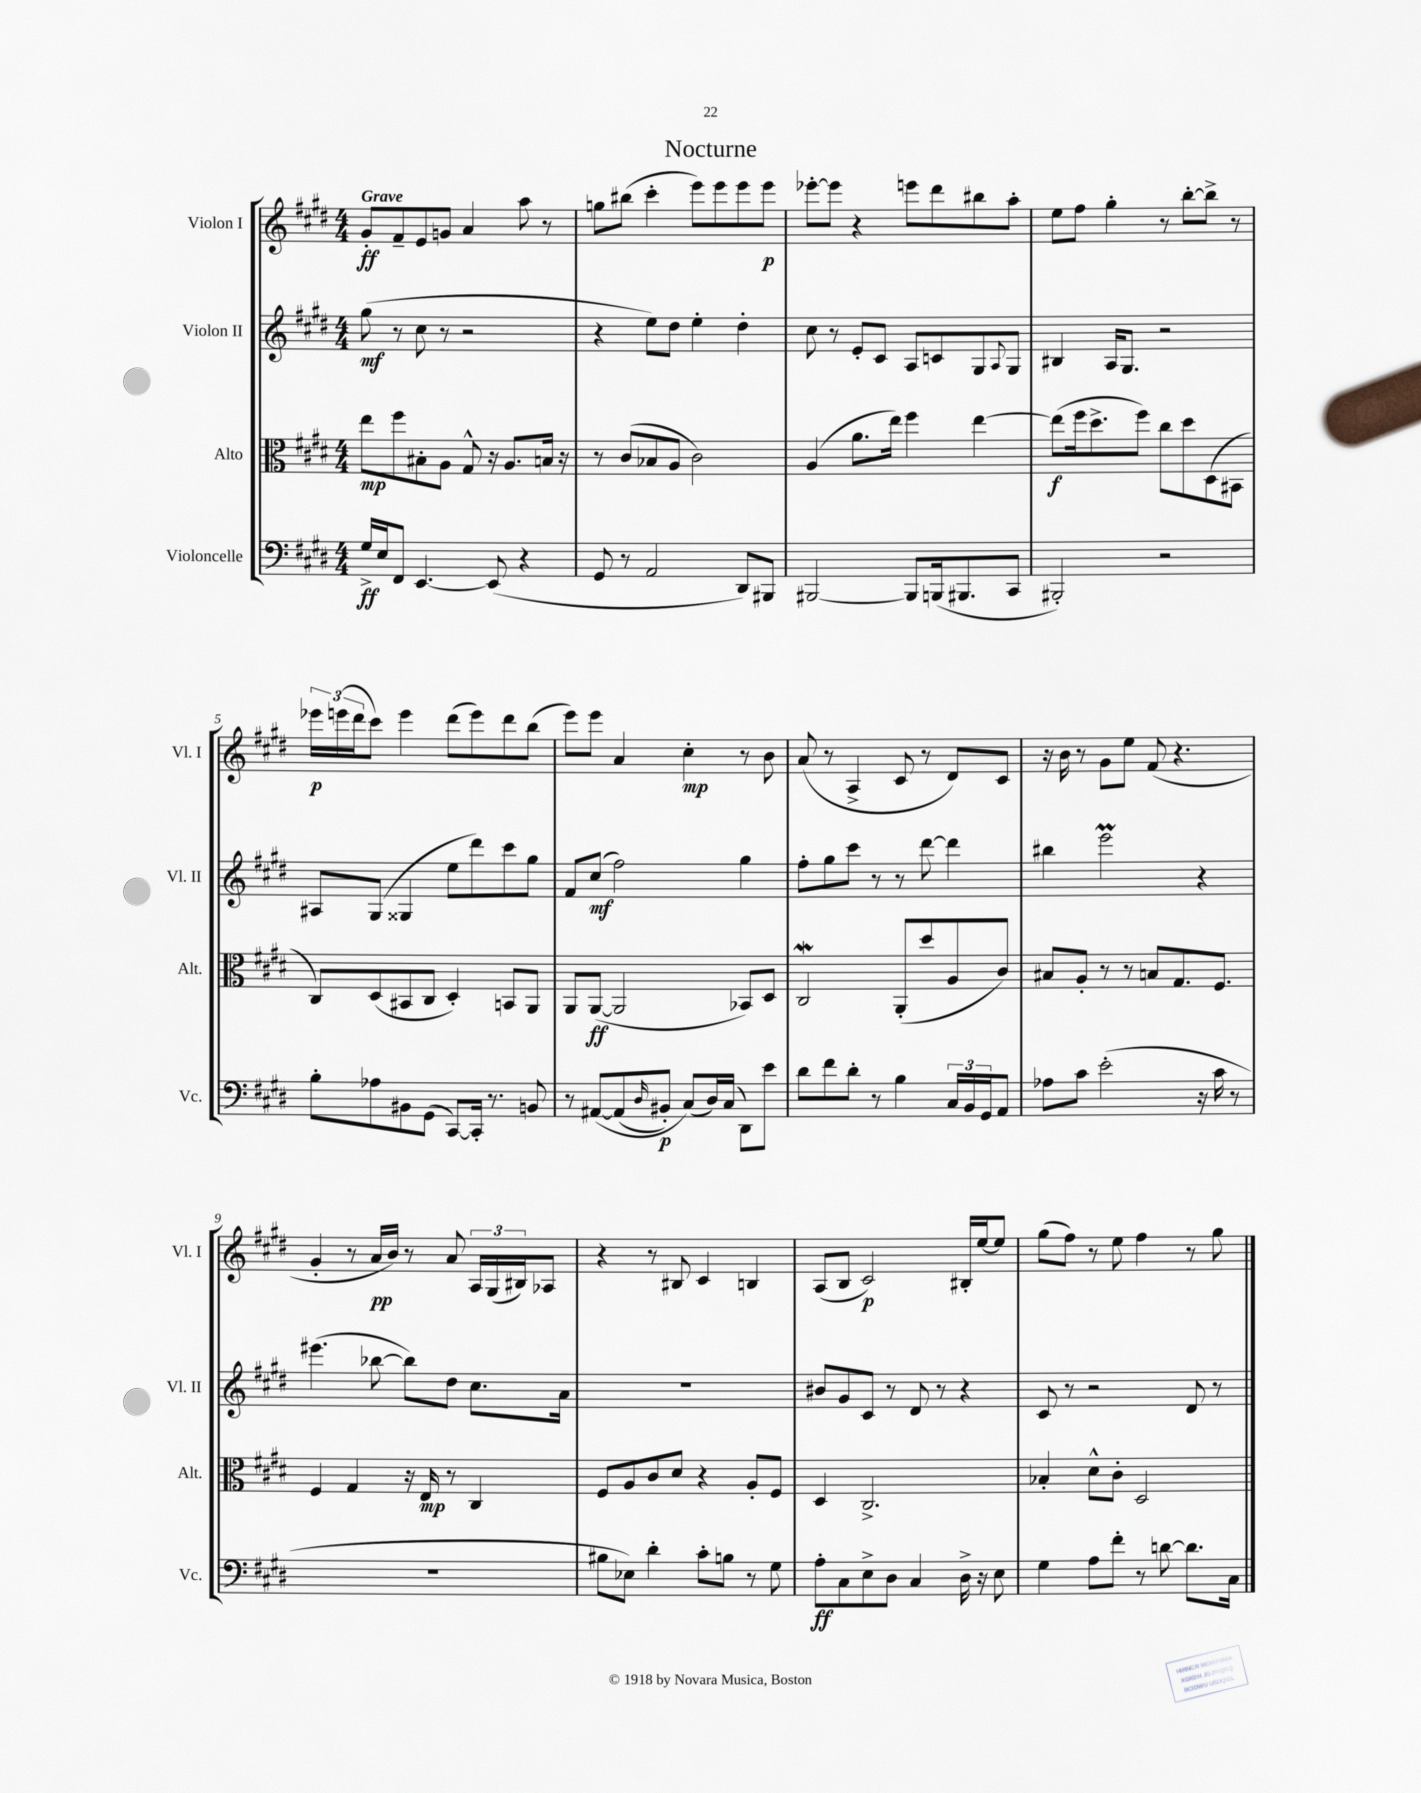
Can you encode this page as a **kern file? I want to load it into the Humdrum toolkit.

**kern	**dynam	**kern	**dynam	**kern	**dynam	**kern	**dynam
*part4	*part4	*part3	*part3	*part2	*part2	*part1	*part1
*staff4	*staff4	*staff3	*staff3	*staff2	*staff2	*staff1	*staff1
*I"Violoncelle	*	*I"Alto	*	*I"Violon II	*	*I"Violon I	*
*I'Vc.	*	*I'Alt.	*	*I'Vl. II	*	*I'Vl. I	*
*clefF4	*	*clefC3	*	*clefG2	*	*clefG2	*
*k[f#c#g#d#]	*	*k[f#c#g#d#]	*	*k[f#c#g#d#]	*	*k[f#c#g#d#]	*
*M4/4	*	*M4/4	*	*M4/4	*	*M4/4	*
=1	=1	=1	=1	=1	=1	=1	=1
!	!	!	!	!	!	!LO:TX:a:B:t=Grave	!
16G#^/LL	ff	8ee\L	mp	(8gg#\	mf	8g#'/L	ff
16E/J	.	.	.	.	.	.	.
8FF#/J	.	8ff#\	.	8r	.	8f#~/	.
[4.EE/	.	8B#X'\	.	8cc#\	.	8e/	.
.	.	8A\J	.	8r	.	8gn/J	.
.	.	8G#^^/	.	2r	.	4a/	.
(8EE/]	.	16r	.	.	.	.	.
.	.	8.A/L	.	.	.	.	.
4r	.	.	.	.	.	8aa\	.
.	.	16Bn/Jk	.	.	.	8r	.
.	.	16r	.	.	.	.	.
=2	=2	=2	=2	=2	=2	=2	=2
8GG#/	.	8r	.	4r	.	8ggn\L	.
8r	.	(8c#/L	.	.	.	(8bb#X\J	.
2AA/	.	8B-X/	.	8ee\L)	.	4ccc#'\	.
.	.	8A/J	.	8dd#\J	.	.	.
.	.	2c#\)	.	4ee'\	.	8eee\L)	.
.	.	.	.	.	.	8eee\	.
8DD#/L)	.	.	.	4dd#'\	.	8eee\	.
8BBB#X/J	.	.	.	.	.	8eee\J	p
=3	=3	=3	=3	=3	=3	=3	=3
[2BBB#X/	.	(4A/	.	8cc#\	.	[8eee-X'\L	.
.	.	.	.	8r	.	8eee-\J]	.
.	.	8.a\L	.	8e'/L	.	4r	.
.	.	.	.	8c#/J	.	.	.
.	.	16ee\Jk)	.	.	.	.	.
8BBB#/L]	.	4ff#\	.	8A/L	.	8eeen\L	.
(16BBBn/k	.	.	.	8cn/	.	8ddd#\	.
8.BBB#X/	.	.	.	.	.	.	.
.	.	[4ee\	.	8G#/	.	8bb#X\	.
.	.	.	.	8qqA/	.	.	.
8CC#/J	.	.	.	8G#/J	.	8aa'\J	.
=4	=4	=4	=4	=4	=4	=4	=4
2BBB#X'/)	.	(8ee\L]	f	4B#X/	.	8ee\L	.
.	.	16ff#\k	.	.	.	8ff#\J	.
.	.	8.dd#^\	.	.	.	.	.
.	.	.	.	16A/KL	.	4gg#'\	.
.	.	.	.	8.G#/J	.	.	.
.	.	8ff#\J)	.	.	.	.	.
2r	.	8cc#\L	.	2r	.	8r	.
.	.	8dd#\	.	.	.	[8bb'\L	.
.	.	(8D#\	.	.	.	8bb^\J]	.
.	.	8BB#X\J	.	.	.	8r	.
!!LO:LB:g=z
=5	=5	=5	=5	=5	=5	=5	=5
8B'\L	.	8C#/L)	.	8A#X/L	.	24eee-X\LL	p
.	.	.	.	.	.	(24eeen\	.
.	.	.	.	.	.	24ddd#\J	.
8A-X\	.	(8D#/	.	(8G#/J	.	8ccc#\J)	.
8BB#X\	.	8BB#X/	.	4G##X/	.	4eee\	.
(8GG#\J	.	8C#/J	.	.	.	.	.
[8CC#/L)	.	4D#'/)	.	8ee\L	.	(8ddd#\L	.
16CC#'/Jk]	.	.	.	8ddd#\)	.	8eee\)	.
8.r	.	.	.	.	.	.	.
.	.	8BBn/L	.	8ccc#\	.	8ddd#\	.
8BBn/	.	8AA/J	.	8gg#\J	.	(8bb\J	.
=6	=6	=6	=6	=6	=6	=6	=6
8r	.	8AA/L	.	8f#/L	.	8eee\L)	.
([8AA#X/L	.	([8AA/J	ff	(8cc#/J	mf	8eee\J	.
(8AA#/]	.	2AA/]	.	2ff#\)	.	4a/	.
16qqD#/	.	.	.	.	.	.	.
8BB#X'/J)	p	.	.	.	.	.	.
(8C#/L)	.	.	.	.	.	4cc#'\	mp
16D#/L)	.	.	.	.	.	.	.
(16C#/JJ	.	.	.	.	.	.	.
8DD#\L)	.	8BB-X/L)	.	4gg#\	.	8r	.
8e\J	.	8D#/J	.	.	.	8b\	.
=7	=7	=7	=7	=7	=7	=7	=7
8d#\L	.	2C#W/	.	8ff#'\L	.	(8a/	.
8f#\	.	.	.	8gg#\	.	8r	.
8d#'\J	.	.	.	8ccc#\J	.	4A^/	.
8r	.	.	.	8r	.	.	.
4B\	.	(8AA'/L	.	8r	.	8c#/	.
.	.	8dd#/	.	[8ddd#\	.	8r	.
24C#/LL	.	8A/	.	4ddd#\]	.	8d#/L)	.
24BB/	.	.	.	.	.	.	.
24GG#/J	.	.	.	.	.	.	.
8AA/J	.	8c#/J)	.	.	.	8c#/J	.
=8	=8	=8	=8	=8	=8	=8	=8
8A-X\L	.	8B#X/L	.	4bb#X\	.	16r	.
.	.	.	.	.	.	16b\	.
8c#\J	.	8A'/J	.	.	.	8r	.
(2e'\	.	8r	.	2eeeM\	.	8g#\L	.
.	.	8r	.	.	.	8ee\J	.
.	.	8Bn/L	.	.	.	(8f#/	.
.	.	8.G#/	.	.	.	4.r	.
16r	.	.	.	4r	.	.	.
16c#\	.	8.F#/J	.	.	.	.	.
8r	.	.	.	.	.	.	.
!!LO:LB:g=z
=9	=9	=9	=9	=9	=9	=9	=9
1r	.	4F#/	.	(4.eee#X\	.	4g#'/	.
.	.	4G#/	.	.	.	8r	.
.	.	.	.	[8bb-X\	.	16a/LL	pp
.	.	.	.	.	.	16b/JJ)	.
.	.	16r	.	8bb-\L])	.	8r	.
.	.	16E/	mp	.	.	.	.
.	.	8r	.	8dd#\J	.	8a/	.
.	.	4C#/	.	8.cc#\L	.	24A/LL	.
.	.	.	.	.	.	(24G#/	.
.	.	.	.	.	.	24B#X/J)	.
.	.	.	.	.	.	8A-X/J	.
.	.	.	.	16a\Jk	.	.	.
=10	=10	=10	=10	=10	=10	=10	=10
8B#X\L	.	8F#/L	.	1r	.	4r	.
8E-X\J)	.	8A/	.	.	.	.	.
4d#'\	.	8c#/	.	.	.	8r	.
.	.	8d#/J	.	.	.	8B#X/	.
8c#'\L	.	4r	.	.	.	4c#/	.
8Bn\J	.	.	.	.	.	.	.
8r	.	8A'/L	.	.	.	4Bn/	.
8G#\	.	8F#/J	.	.	.	.	.
=11	=11	=11	=11	=11	=11	=11	=11
8A'\L	ff	4D#/	.	8b#X/L	.	(8A/L	.
8C#\	.	.	.	8g#/	.	8B/J	.
8E^\	.	2.C#^/	.	8c#/J	.	2c#/)	p
8D#\J	.	.	.	8r	.	.	.
4C#/	.	.	.	8d#/	.	.	.
.	.	.	.	8r	.	.	.
16D#^\	.	.	.	4r	.	16B#X'/LL	.
16r	.	.	.	.	.	[16ee/J	.
8E\	.	.	.	.	.	8ee/J]	.
=12	=12	=12	=12	=12	=12	=12	=12
4G#\	.	4B-X'/	.	8c#/	.	(8gg#\L	.
.	.	.	.	8r	.	8ff#\J)	.
8A\L	.	8d#^^\L	.	2r	.	8r	.
8f#'\J	.	8c#'\J	.	.	.	8ee\	.
8r	.	2D#/	.	.	.	4ff#\	.
[8dn\	.	.	.	.	.	.	.
8.d\L]	.	.	.	8d#/	.	8r	.
.	.	.	.	8r	.	8gg#\	.
16C#\Jk	.	.	.	.	.	.	.
==	==	==	==	==	==	==	==
*-	*-	*-	*-	*-	*-	*-	*-
